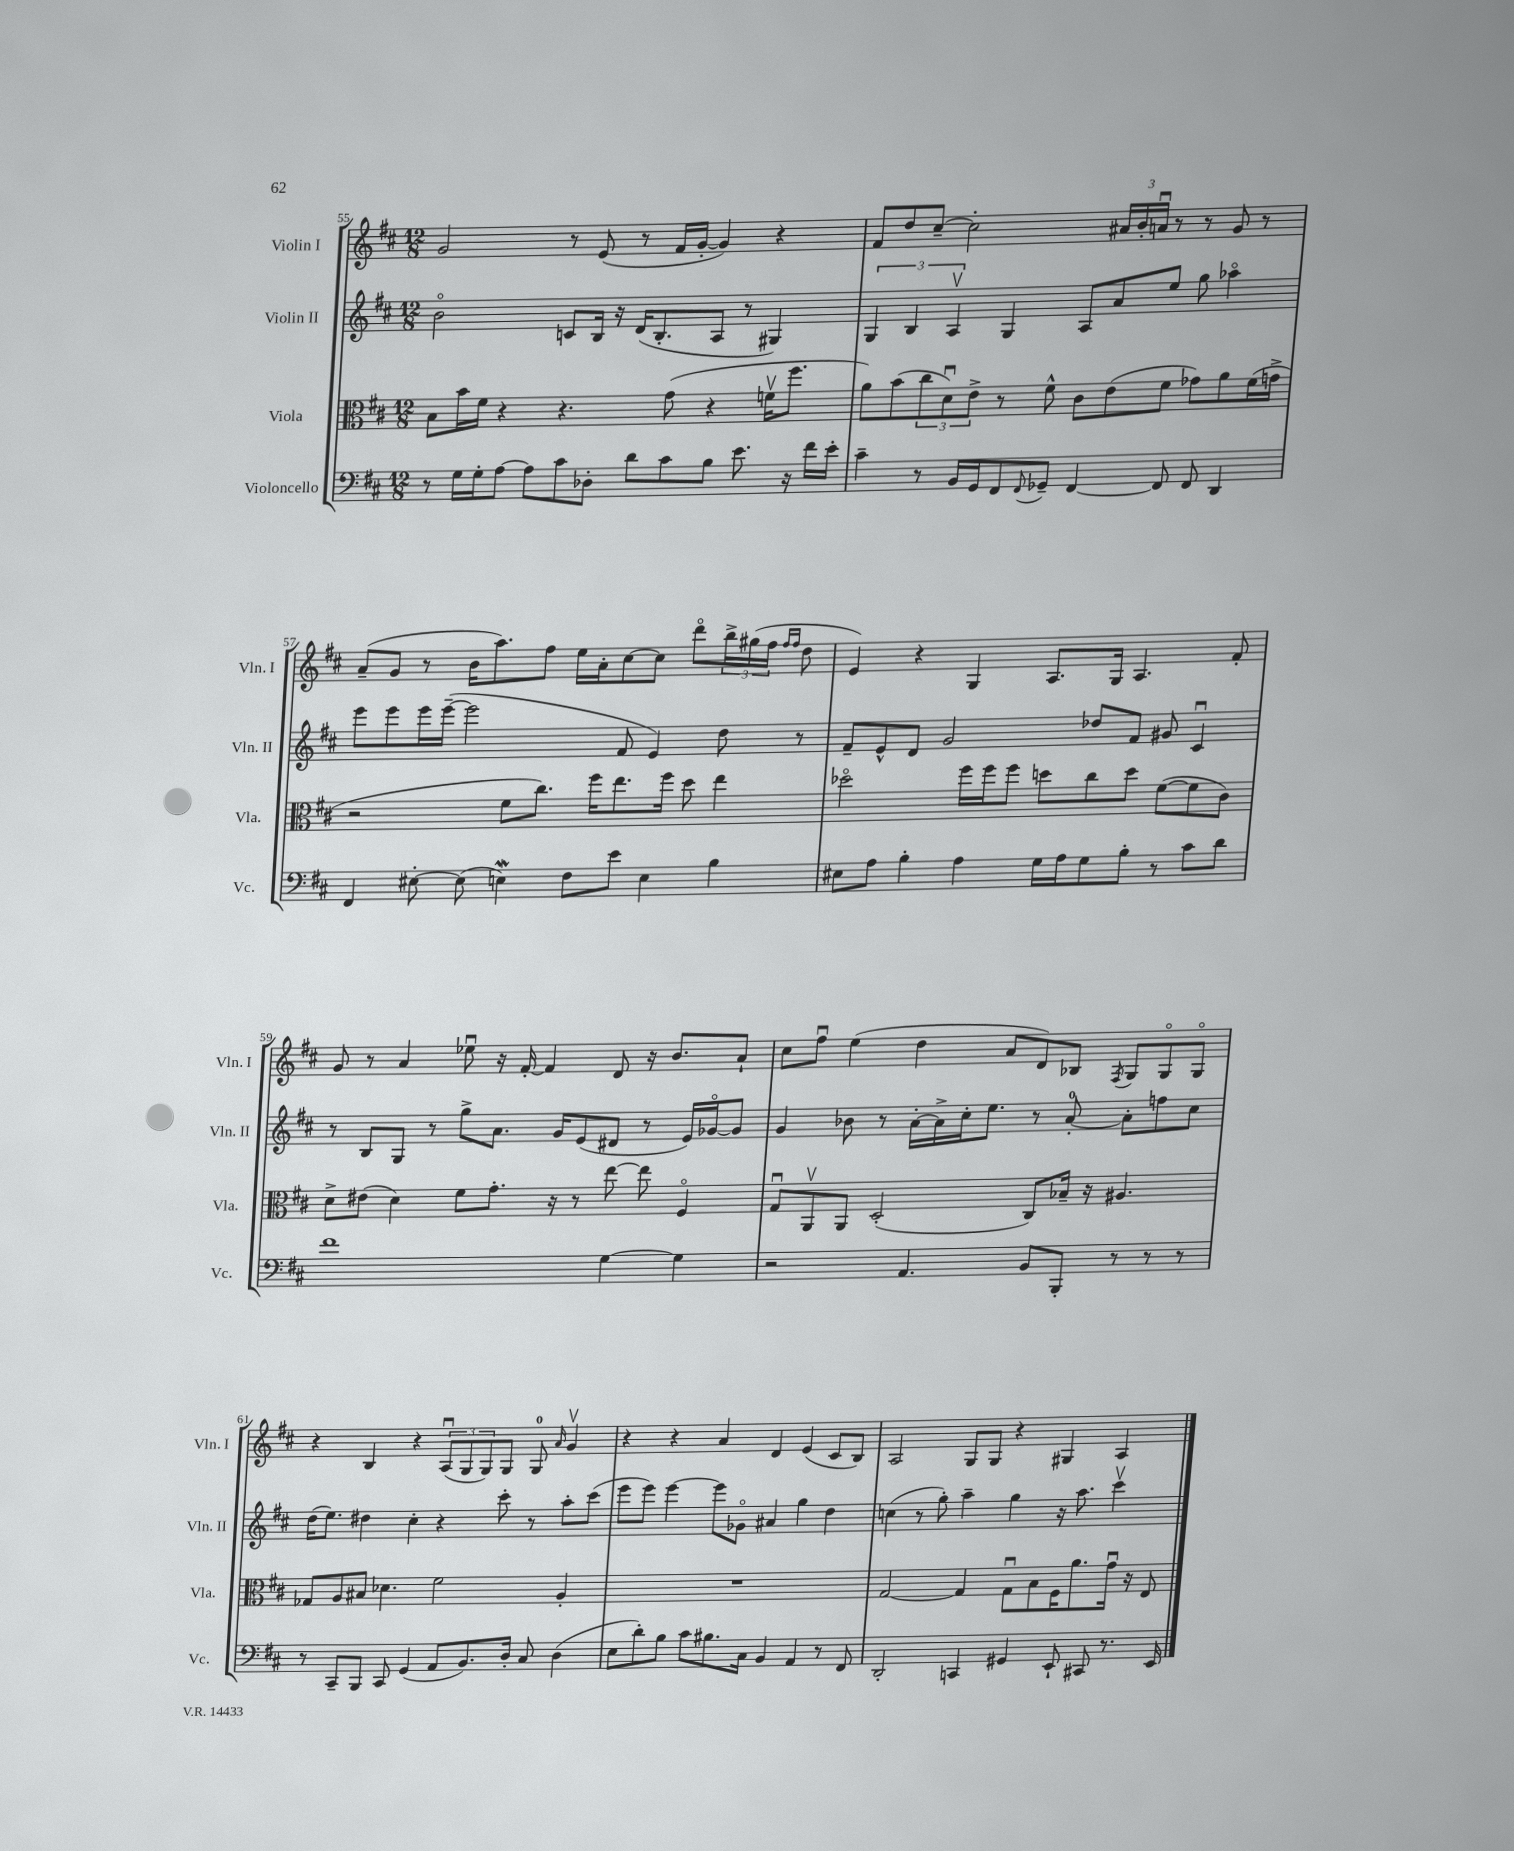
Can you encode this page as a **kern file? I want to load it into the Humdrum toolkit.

**kern	**kern	**kern	**kern
*staff4	*staff3	*staff2	*staff1
*clefF4	*clefC3	*clefG2	*clefG2
*k[f#c#]	*k[f#c#]	*k[f#c#]	*k[f#c#]
*M12/8	*M12/8	*M12/8	*M12/8
8r	8B	2bo	2g
16G	16b	.	.
16G'	16f#	.	.
[8A	4r	.	.
8A]	.	.	.
8c#	4.r	8c	8r
8D-'	.	16B	(8e
.	.	16r	.
8d	.	(16d	8r
.	.	8.B'	.
8c#	(8g	.	16f#
.	.	.	[16g'
8B	4r	8A	4g])
8.e	.	8r	.
.	16fv	4G#)	4r
16r	8.ff#	.	.
16f#	.	.	.
16e'	.	.	.
=	=	=	=
4c#~	8a)	6G	8f#
.	(8b	.	8dd
.	.	6B	.
8r	12cc#	.	[8cc#~
.	12du)	6Av	.
16BB	.	.	2cc#']
.	12e^	.	.
16GG	.	.	.
8FF#	8r	4G	.
8qqFF#	.	.	.
8GG-~	8f#^^	.	.
[4FF#	8c#	8A	.
.	(8e	8a	24a#
.	.	.	24b'
.	.	.	24au
8FF#]	8f#	8ee	8r
8FF#	8g-)	8gg	8r
4DD	8a	4aa-o	8g
.	(16f#	.	8r
.	16g^	.	.
=	=	=	=
4FF#	2r	8eee	(8a~
.	.	8eee	8g
[8E#'	.	16eee	8r
.	.	([16eee~	.
(8E#]	.	2eee]	16b
.	.	.	8.aa)
4E)	8f#	.	.
.	8.cc#)	.	8ff#
8F#	.	.	16ee
.	16ff#	.	16a'
8e	8.ee	8f#	[8cc#
4E	.	4e)	8cc#]
.	16ff#	.	.
.	8dd	.	8dddo
4B	4ee	8dd	24bb^
.	.	.	(24gg#
.	.	.	24ff#
.	.	.	16qqff#
.	.	.	16qqff#
.	.	8r	8dd
=	=	=	=
8E#	2dd-o	8f#~	4e)
8A	.	8e^^	.
4B'	.	8d	4r
.	.	2g	.
4A	16ff#	.	4G
.	16ff#	.	.
.	8ff#	.	.
16G	8dd	.	8.A
16A	.	.	.
8G	8cc#	8dd-	.
.	.	.	16G
8B'	8dd	8f#	4.A
8r	([8f#	8g#	.
8c#	8f#]	4c#u	.
8d	8c#)	.	8f#'
=	=	=	=
1f#	8d^	8r	8g
.	(8e#	8B	8r
.	4d)	8G	4a
.	.	8r	.
.	8f#	8gg^	8ee-u
.	8.g'	8.a	16r
.	.	.	[16f#'
.	.	.	4f#]
.	16r	16g	.
.	8r	(8e	.
[4G	[8ee	8d#	8d
.	8ee]	8r	16r
.	.	.	8.b
4G]	4F#o	16e)	.
.	.	[16g-o	.
.	.	8g-]	8a`
=	=	=	=
2r	8Gu	4g	8cc#
.	8AAv	.	8ff#u
.	8AA	8b-	(4ee
.	(2D'	8r	.
4.AA	.	[16a'	4dd
.	.	16a^]	.
.	.	16cc#'	.
.	.	8.ee	.
.	.	.	8a
8BB	8C#)	8r	8d)
8BBB'	16B-~	[8a'	8B-
.	16r	.	.
.	.	.	8qF#
8r	4.A#	8a']	8G
8r	.	8ff	8Go
8r	.	8cc#	8Go
=	=	=	=
8r	8G-	(16dd	4r
.	.	8.ee)	.
8CC#~	8A	.	.
8BBB	8B#	4dd#	4B
8CC#	4.d-	.	.
(4GG	.	4cc#'	4r
8AA	2f#	4r	(12Au
.	.	.	12G
8.BB)	.	.	.
.	.	.	12G)
.	.	8ccc#'	8G
16D'	.	.	.
8C#	.	8r	8G
.	.	.	16qqa
(4D	4A'	8aa'	4gv
.	.	(8ccc#	.
=	=	=	=
8E	1.r	8eee	4r
8d')	.	8eee)	.
8B	.	[4eee	4r
8c#	.	.	.
8.B#	.	8eee]	4a
.	.	8g-o	.
16C#	.	.	.
4BB	.	4a#	4d
4AA	.	4gg	(4e
8r	.	4dd	8c#
8FF#	.	.	8B)
=	=	=	=
2DD'	[2G	(4cc	2A
.	.	8r	.
.	.	8gg')	.
4CC	4G]	4aa~	8G
.	.	.	8G
4GG#	8Gu	4gg	4r
.	8B	.	.
8EE`	16F#	16r	4G#
.	8.a	8.aa	.
8CC#	.	.	.
8.r	16gu	4ccc#v	4A
.	16r	.	.
.	8E	.	.
16EE	.	.	.
==	==	==	==
*-	*-	*-	*-
